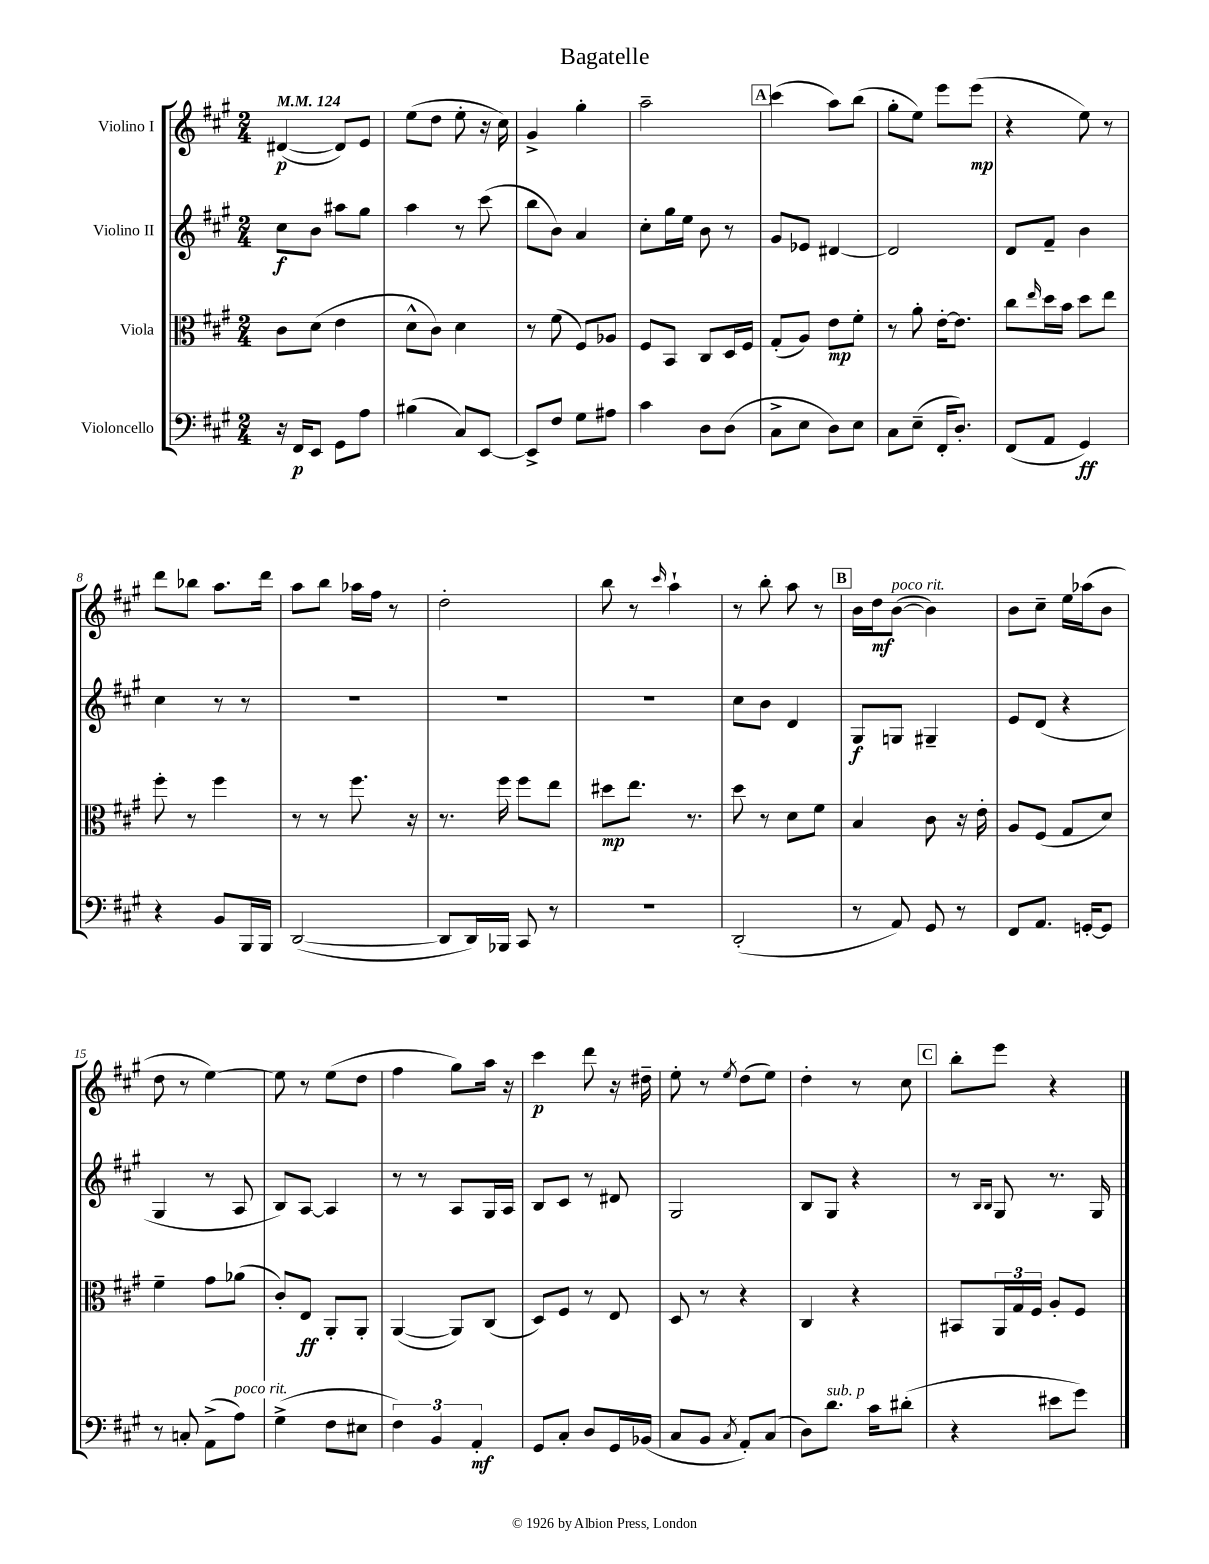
\header { title = "Bagatelle" }
<<
\new StaffGroup <<
\new Staff = "s0" \with { instrumentName = "Violino I" } {
    \clef treble \key a \major \numericTimeSignature \time 2/4 \tempo 4 = 124
    dis'4~\p( dis'8) e'8 |
    e''8( d''8 e''8-. r16 cis''16) |
    gis'4-> gis''4-. |
    a''2-- |
    \mark \markup { \box "A" } cis'''4( a''8) b''8( |
    gis''8-. e''8) e'''8 e'''8\mp( |
    r4 e''8) r8 |
    d'''8 bes''8 a''8. d'''16 |
    a''8 b''8 aes''16 fis''16 r8 |
    d''2-. |
    b''8 r8 \grace { cis'''16 } a''4-! |
    r8 b''8-. a''8 r8 |
    \mark \markup { \box "B" } b'16 d''16\mf b'8~^\markup { \italic "poco rit." }( b'4) |
    b'8 cis''8-- e''16 aes''16( b'8 |
    d''8 r8 e''4~) |
    e''8 r8 e''8( d''8 |
    fis''4 gis''8) a''16 r16 |
    cis'''4\p d'''8 r16 dis''16-- |
    e''8-. r8 \acciaccatura { e''8 } d''8( e''8) |
    d''4-. r8 cis''8 |
    \mark \markup { \box "C" } b''8-. e'''8 r4 \bar "|." |
}
\new Staff = "s1" \with { instrumentName = "Violino II" } {
    \clef treble \key a \major \numericTimeSignature \time 2/4
    cis''8\f b'8 ais''8 gis''8 |
    a''4 r8 cis'''8( |
    b''8 b'8) a'4 |
    cis''8-. gis''16 e''16 b'8 r8 |
    \mark \markup { \box "A" } gis'8 ees'8 dis'4~ |
    dis'2 |
    d'8 fis'8-- b'4 |
    cis''4 r8 r8 |
    R2 |
    R2 |
    R2 |
    cis''8 b'8 d'4 |
    \mark \markup { \box "B" } gis8\f g8 gis4-- |
    e'8 d'8( r4 |
    gis4 r8 a8 |
    b8) a8~ a4 |
    r8 r8 a8 gis16 a16 |
    b8 cis'8 r8 dis'8 |
    gis2 |
    b8 gis8 r4 |
    \mark \markup { \box "C" } r8 \grace { b16 b16 } gis8 r8. gis16 \bar "|." |
}
\new Staff = "s2" \with { instrumentName = "Viola" } {
    \clef alto \key a \major \numericTimeSignature \time 2/4
    cis'8 d'8( e'4 |
    d'8-^ cis'8) d'4 |
    r8 fis'8( fis8) aes8 |
    fis8 b,8 cis8 d16 fis16 |
    \mark \markup { \box "A" } gis8-.( a8) e'8\mp fis'8-. |
    r8 a'8-. e'16~-. e'8. |
    cis''8 \grace { e''16 } d''16 b'16 d''8 e''8 |
    fis''8-. r8 fis''4 |
    r8 r8 fis''8. r16 |
    r8. fis''16 fis''8 e''8 |
    dis''8\mp e''8. r8. |
    d''8 r8 d'8 fis'8 |
    \mark \markup { \box "B" } b4 cis'8 r16 e'16-. |
    a8 fis8( gis8 d'8) |
    fis'4-- gis'8 aes'8( |
    cis'8-.) e8\ff a,8-. a,8-. |
    a,4~( a,8) cis8( |
    d8) fis8 r8 e8 |
    d8 r8 r4 |
    cis4 r4 |
    \mark \markup { \box "C" } bis,8 \tuplet 3/2 { a,16 gis16 fis16 } a8-. fis8 \bar "|." |
}
\new Staff = "s3" \with { instrumentName = "Violoncello" } {
    \clef bass \key a \major \numericTimeSignature \time 2/4
    r16 fis,16\p e,8 gis,8 a8 |
    bis4( cis8) e,8~ |
    e,8-> fis8 gis8 ais8 |
    cis'4 d8 d8( |
    \mark \markup { \box "A" } cis8-> e8 d8) e8 |
    cis8 e8--( fis,16-. d8.-.) |
    fis,8( a,8 gis,4\ff) |
    r4 b,8 b,,16 b,,16 |
    d,2~( |
    d,8 d,16) bes,,16 cis,8 r8 |
    R2 |
    d,2-.( |
    \mark \markup { \box "B" } r8 a,8) gis,8 r8 |
    fis,8 a,8. g,16~-. g,8 |
    r8 c8-. a,8->( a8^\markup { \italic "poco rit." }) |
    gis4->( fis8 eis8 |
    \tuplet 3/2 { fis4) b,4 a,4-.\mf } |
    gis,8 cis8-. d8 gis,16 bes,16( |
    cis8 b,8 \acciaccatura { cis8 } a,8-.) cis8( |
    d8) d'8.^\markup { \italic "sub. p" } cis'16 dis'8-.( |
    \mark \markup { \box "C" } r4 eis'8 gis'8) \bar "|." |
}
>>
>>
